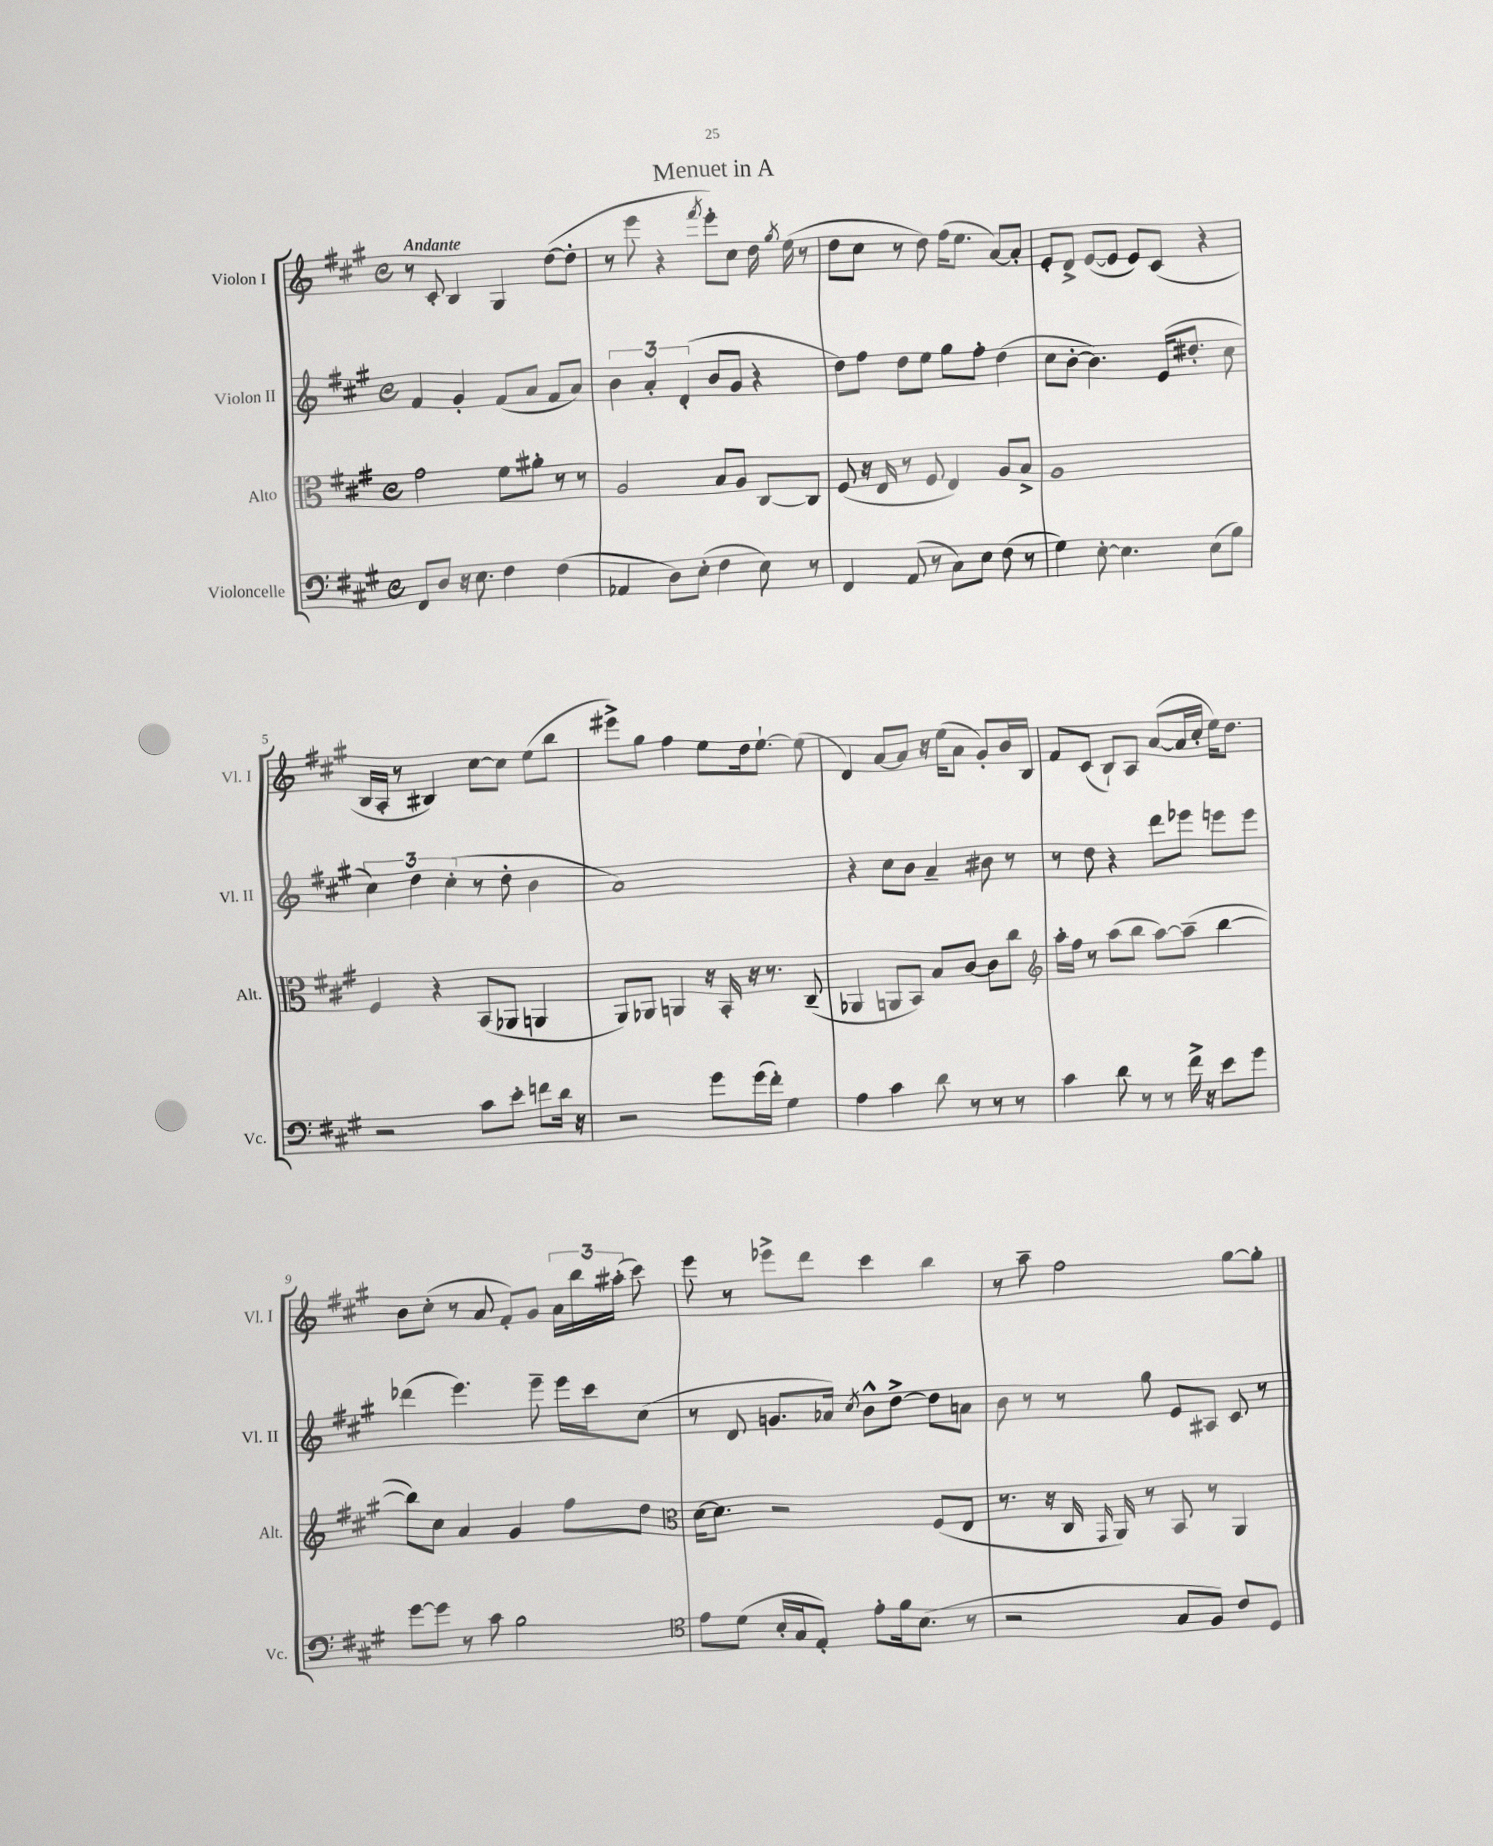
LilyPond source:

\header { title = "Menuet in A" }
<<
\new StaffGroup <<
\new Staff = "s0" \with { instrumentName = "Violon I" shortInstrumentName = "Vl. I" } {
    \clef treble \key a \major \defaultTimeSignature \time 4/4 \tempo "Andante"
    \autoBeamOff r8 cis'8-. b4 gis4 d''8[~( d''8]-. |
    r8 e'''8 r4 \acciaccatura { fis'''8 } e'''8[-.) cis''8] d''16 \acciaccatura { gis''8 } e''16( r8 |
    d''8[ cis''8] r8 d''8) fis''16[( e''8.] a'8[~) a'8]-. |
    e'8[-. d'8]-> e'8[~( e'8] e'8[) cis'8]( r4 |
    b16[ a16]-. r8 bis4) cis''8[~ cis''8] e''8[( b''8] |
    eis'''8[->) gis''8] fis''4 e''8[ d''16 e''8.]~-! e''8( |
    d'4) a'8[~ a'8] r16 e''16[( a'8] gis'8[-.) b'16 b16] |
    fis'8[ cis'8]( b8[-!) a8] a'8[~( a'16 cis''16]-. e''16[) d''8.] |
    b'8[ cis''8]-.( r8 a'8 fis'8[-.) gis'8] \tuplet 3/2 { a'16[ b''16 ais''16]-.( } cis'''8) |
    e'''8 r8 ees'''8[-> d'''8] cis'''4 b''4 |
    r8 a''8-- fis''2 gis''8[~ gis''8]-. \bar "|." |
}
\new Staff = "s1" \with { instrumentName = "Violon II" shortInstrumentName = "Vl. II" } {
    \clef treble \key a \major \defaultTimeSignature \time 4/4
    \autoBeamOff fis'4 gis'4-. fis'8[( a'8] fis'8[ a'8]) |
    \tuplet 3/2 { b'4 a'4-. d'4-.( } b'8[ gis'8] r4 |
    d''8[) fis''8] d''8[ e''8] gis''8[ fis''8]-. d''4( |
    cis''8[ b'8]~-. b'4.) e'16[( dis''8.]-. cis''8 |
    \tuplet 3/2 { cis''4) d''4 cis''4-.( } r8 d''8-. b'4 |
    a'1) |
    r4 cis''8[ b'8] a'4-- bis'8 r8 |
    r8 d''8 r4 d'''8[ ees'''8] e'''8[ e'''8] |
    des'''4( e'''4.) e'''8-- e'''16[ cis'''16 cis''8]( |
    r8 d'8 g'8.[ aes'16]) \acciaccatura { cis''8 } b'8[-^ d''8]~-> d''8[ a'8] |
    b'8 r8 r8 gis''8 e'8[ ais8] cis'8 r8 \bar "|." |
}
\new Staff = "s2" \with { instrumentName = "Alto" shortInstrumentName = "Alt." } {
    \clef alto \key a \major \defaultTimeSignature \time 4/4
    \autoBeamOff gis'2 fis'8[ ais'8]-. r8 r8 |
    a2 b8[ a8] cis8[~ cis8] |
    fis8( r16 e16 r8 fis8 e4) a8[ b8]-> |
    a1 |
    fis4 r4 b,8[( aes,8] a,4 |
    a,8[) aes,8] a,4 r16 b,16-. r16 r8. cis8--( |
    aes,4 a,8[ b,8]) b8[ cis'8]~ cis'8[ cis''8] |
    \clef treble a''16[-. fis''16] r8 a''8[( b''8] a''8[~) a''8]--( b''4~ |
    b''8[) cis''8] a'4 gis'4 fis''8[ d''8] |
    \clef alto d'16[~ d'8.] r2 fis8[( e8] |
    r8. r16 cis16 \grace { gis,16 } a,16) r8 b,8 r8 a,4 \bar "|." |
}
\new Staff = "s3" \with { instrumentName = "Violoncelle" shortInstrumentName = "Vc." } {
    \clef bass \key a \major \defaultTimeSignature \time 4/4
    \autoBeamOff fis,8[ d8] r16 e8. fis4 fis4( |
    aes,4 d8[) e8]-.( fis4 e8) r8 |
    fis,4 a,8( r8 cis8[) e8] fis8( r8 |
    gis4) e8~-. e4. e8[( b8]) |
    r2 cis'8[ e'8]-. f'8[ d'16] r16 |
    r2 gis'8[ gis'16( fis'16]-.) gis4 |
    a4 cis'4 d'8 r8 r8 r8 |
    cis'4 d'8 r8 r8 fis'16-> r16 e'8[ gis'8] |
    gis'8[~ gis'8] r8 cis'8 b2 |
    \clef tenor e'8[ d'8]( b16[-. gis16 e8]-.) e'8[-. fis'16 b8.]( r8 |
    r2 gis8[ fis8]) cis'8[ d8] \bar "|." |
}
>>
>>
